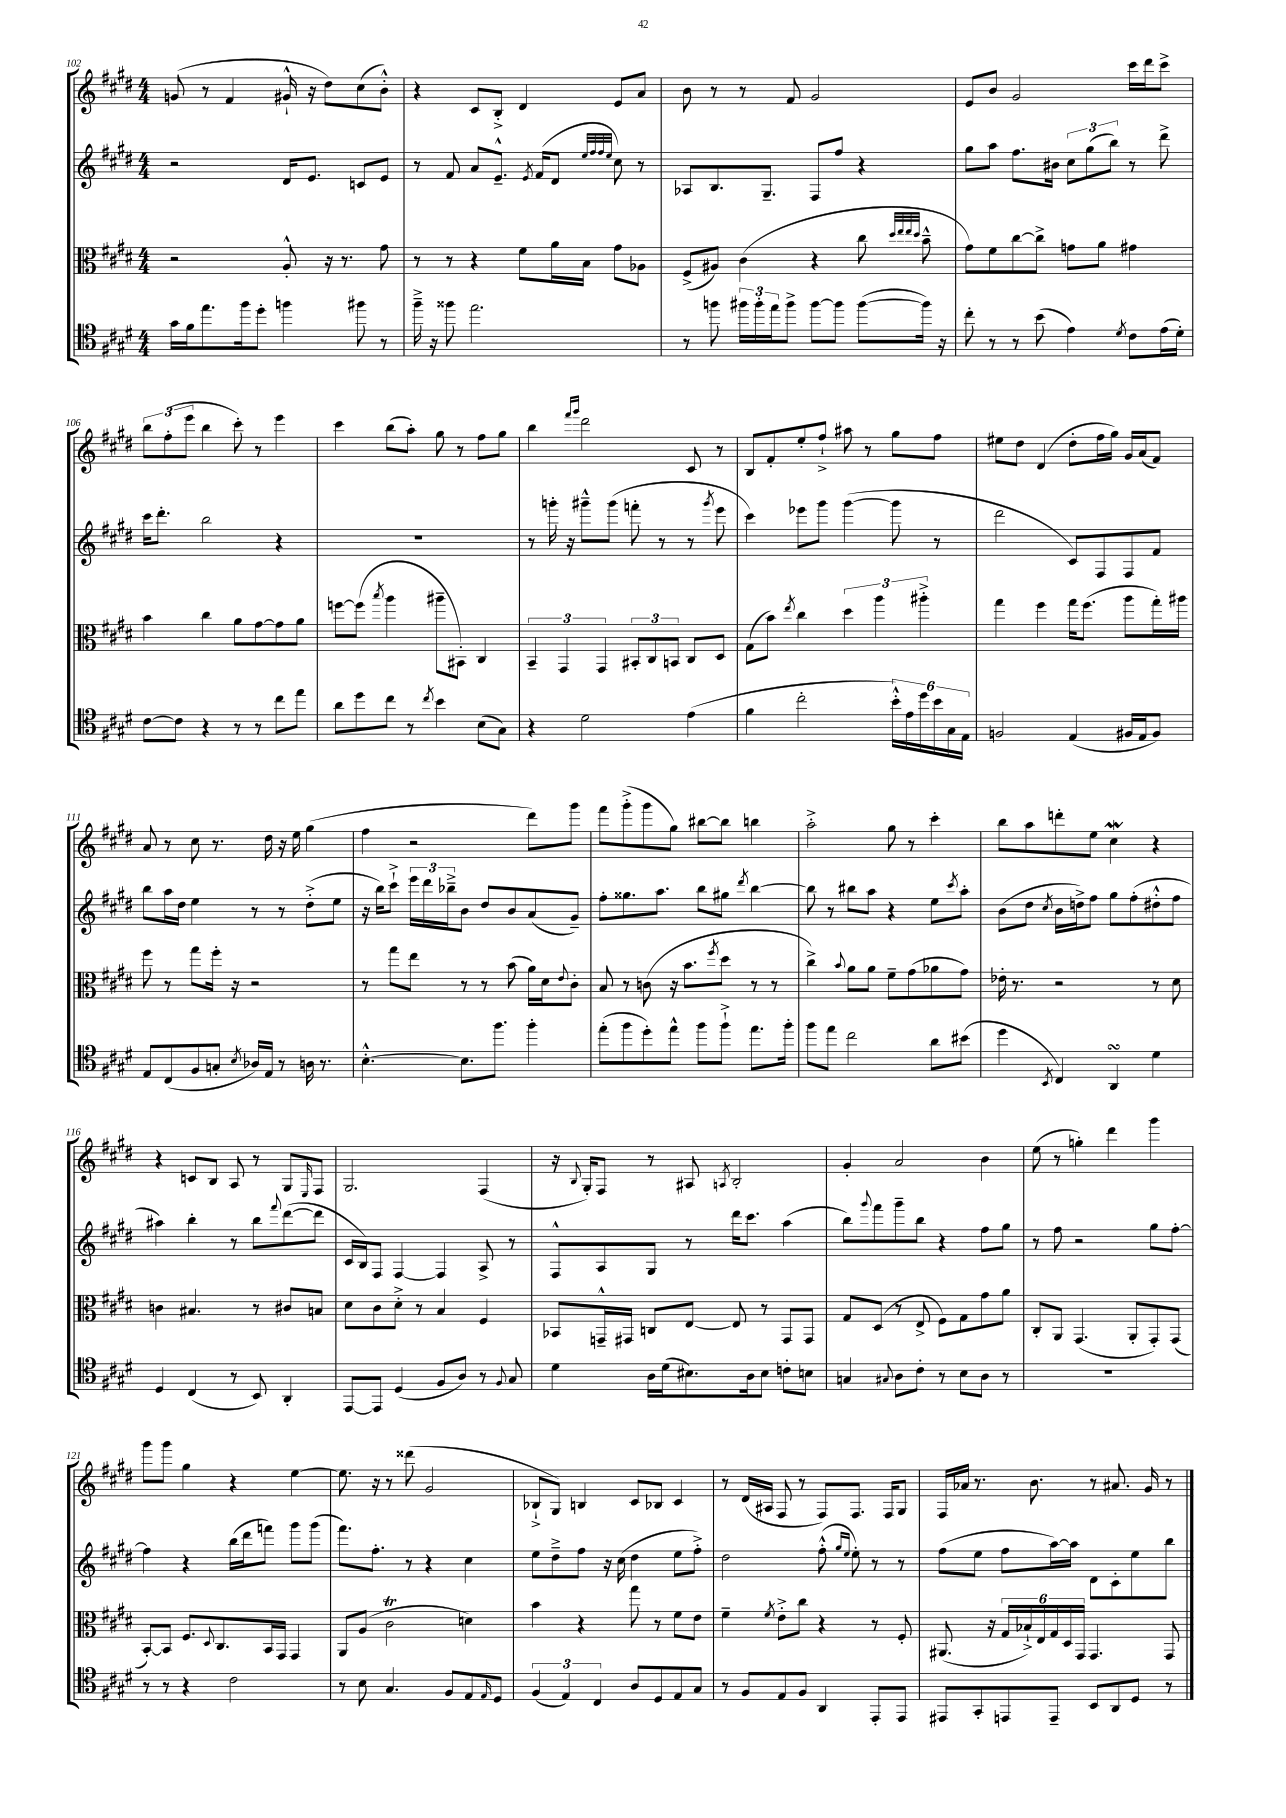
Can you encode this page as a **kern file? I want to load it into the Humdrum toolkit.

**kern	**kern	**kern	**kern
*part4	*part3	*part2	*part1
*staff4	*staff3	*staff2	*staff1
*clefC4	*clefC3	*clefG2	*clefG2
*k[f#c#g#d#]	*k[f#c#g#d#]	*k[f#c#g#d#]	*k[f#c#g#d#]
*M4/4	*M4/4	*M4/4	*M4/4
=102	=102	=102	=102
16g#\LL	2r	2r	(8gn/
16f#\J	.	.	.
8.ee\	.	.	8r
.	.	.	4f#/
16ff#\k	.	.	.
8dd#'\J	.	.	.
4ffn\	8A'^^/	16d#/KL	16g#X`^^/
.	.	8.e/J	16r
.	16r	.	8dd#\L)
.	8.r	.	.
8ff#X\	.	8cn/L	(8cc#\
8r	8g#\	8e/J	8b'^^\J)
=103	=103	=103	=103
16ff#~^\	8r	8r	4r
16r	.	.	.
8ff##X\	8r	8f#/	.
2.ee\	4r	8a/L	8c#/L
.	.	8.e~^^/J	8B'^/J
.	8f#\L	.	4d#/
.	.	8qe/	.
.	.	(16f#/KL	.
.	16a\L	8d#/J	.
.	16B\JJ	.	.
.	.	32qqee/LLL	.
.	.	32qqff#/	.
.	.	32qqff#/	.
.	.	32qqee/JJJ	.
.	8g#\L	8cc#\)	8e/L
.	8A-X\J	8r	8a/J
=104	=104	=104	=104
8r	(8F#^/L	8A-X/L	8b\
8ffn\	8A#X/J)	8.B/	8r
24ff#X\LL	(4c#\	.	8r
24ff#'\	.	.	.
.	.	8.G#~/J	.
24ee\J	.	.	.
8ff#^\J	.	.	8f#/
[8ff#\L	4r	8F#/L	2g#/
8ff#\J]	.	8ff#/J	.
([8ff#\L	8cc#\	4r	.
.	32qqdd#/LLL	.	.
.	32qqee/	.	.
.	32qqee/	.	.
.	32qqdd#/JJJ	.	.
16ff#\Jk])	8b~^^\	.	.
16r	.	.	.
=105	=105	=105	=105
8cc#'\	8g#\L)	8gg#\L	8e/L
8r	8f#\	8aa\J	8b/J
8r	[8cc#\	8.ff#\L	2g#/
(8b\	8cc#^\J]	.	.
.	.	16b#X\Jk	.
4e\)	8gn\L	12cc#\L	.
.	.	(12gg#\	.
.	8a\J	.	.
.	.	12bb\J)	.
8qd#/	.	.	.
8c#\L	4g#X\	8r	16ccc#\LL
.	.	.	16ddd#\J
(16e\L	.	8ddd#^\	8ccc#^\J
16d#'\JJ)	.	.	.
!!LO:LB:g=z
=106	=106	=106	=106
[8c#\L	4b\	16ccc#\KL	12bb\L
.	.	8.ddd#'\J	.
.	.	.	(12ff#'\
8c#\J]	.	.	.
.	.	.	12eee\J
4r	4cc#\	2bb\	4bb\
8r	8a\L	.	8ccc#'\)
8r	[8g#\	.	8r
8cc#\L	8g#\]	4r	4eee\
8ee\J	8a\J	.	.
=107	=107	=107	=107
8a\L	[8ffn\L	1r	4ccc#\
8dd#\	(8ff\J]	.	.
.	8qbb/	.	.
8cc#\J	4aa\	.	(8bb\L
8r	.	.	8aa'\J)
8qcc#/	.	.	.
4b\	8aa#X~\L	.	8gg#\
.	8BB#X'\J)	.	8r
(8B\L	4C#/	.	8ff#\L
8G#\J)	.	.	8gg#\J
=108	=108	=108	=108
4r	6BB~/	8r	4bb\
.	.	16gggn'\	.
.	6GG#/	.	.
.	.	16r	.
.	.	.	16qqfff#/LL
.	.	.	16qqggg#/JJ
2d#\	.	8ggg#X~^^\L	2ddd#\
.	6GG#/	.	.
.	.	(8ggg#\J	.
.	12BB#X'/L	8fffn'\	.
.	12C#/	.	.
.	.	8r	.
.	12BBn/J	.	.
(4e\	8C#/L	8r	8c#/
.	.	8qggg#/	.
.	8D#/J	8eee\	8r
=109	=109	=109	=109
4f#\	(8G#\L	4ccc#\)	8B/L
.	8b\J)	.	8f#'/
.	8qee/	.	.
2cc#'\	4cc#\	8eee-X\L	8ee'/
.	.	8ggg#\J	8ff#`^/J
.	6dd#\	([4ggg#\	8aa#X\
.	.	.	8r
.	6aa\	.	.
24b'^^\LL)	.	8ggg#\]	8gg#\L
24e\	.	.	.
24dd#\	6aa#X'^\	.	.
24b\	.	8r	8ff#\J
24G#\	.	.	.
24E\JJ	.	.	.
=110	=110	=110	=110
2Fn/	4gg#\	2ddd#\	8ee#X\L
.	.	.	8dd#\J
.	4ff#\	.	(4d#/
(4E/	16gg#\KL	8c#/L)	8dd#'\L
.	(8.ff#\J	.	.
.	.	8F#/	16ff#\L
.	.	.	16gg#\JJ)
16F#X/LL	8aa\L	8F#/	16g#/LL
16E/J	.	.	(16a/J
8F#/J)	16gg#'\L)	8f#/J	8f#/J)
.	16aa#X\JJ	.	.
!!LO:LB:g=z
=111	=111	=111	=111
8E/L	8ff#\	8bb\L	8a/
(8C#/	8r	16aa\L	8r
.	.	16dd#\JJ	.
8F#/	8gg#\L	4ee\	8cc#\
8Gn'/J	16ff#'\Jk	.	8.r
.	16r	.	.
8qB/	.	.	.
16A-X/LL)	2r	8r	.
16E/JJ	.	.	16dd#\
8r	.	8r	16r
.	.	.	16ee\
16An\	.	(8dd#'^\L	(4gg#\
8.r	.	.	.
.	.	8ee\J	.
=112	=112	=112	=112
[4.B'^^\	8r	16r	4ff#\
.	.	16bb\KL)	.
.	8gg#\L	8ccc#`^\J	.
.	8ee\J	24eee\LL	2r
.	.	24ddd#\	.
.	.	24bb-X~^\J	.
8.B\L]	8r	8b\J	.
.	8r	8dd#/L	.
8.ff#\J	.	.	.
.	(8b\	8b/	.
4ff#'\	16a\LL)	(8a/	8ddd#\L)
.	16d#\J	.	.
.	8qqe/	.	.
.	8c#'\J	8g#~/J)	8ggg#\J
=113	=113	=113	=113
(8ee'\L	8B/	8ff#'\L	8fff#\L
8ff#\	8r	8.gg##X\	(8ggg#'^\
8dd#'\)	(8cn\	.	8ggg#\
.	.	8.aa\J	.
8ee^^\J	16r	.	8gg#\J)
.	8.b\L	.	.
8ff#\L	.	8bb\L	[8bb#X\L
.	8qff#/	.	.
8ff#`^\J	8dd#\J	8gg#X\J	8bb#\J]
.	.	8qddd#/	.
8.ee\L	8r	[4bb\	4bbn\
.	8r	.	.
16ff#'\Jk	.	.	.
=114	=114	=114	=114
8ff#\L	4cc#^\)	8bb\]	2aa'^\
8ee\J	.	8r	.
.	8qqb/	.	.
2cc#\	8a\L	8bb#X\L	.
.	8a\J	8aa\J	.
.	8f#~\L	4r	8gg#\
.	(8g#\	.	8r
8a\L	8a-X\	8ee\L	4ccc#'\
.	.	8qccc#/	.
(8b#X\J	8g#\J)	8aa'\J	.
=115	=115	=115	=115
4dd#\	16e-X'\	(8b\L	8bb\L
.	8.r	.	.
.	.	8dd#\J	8aa\
8qBB/	.	8qcc#/	.
4C#/)	2r	16b\LL	8dddn'\
.	.	16ddn^\J)	.
.	.	8ff#\J	8ee\J
4AAsSSs/	.	8gg#\L	4cc#W\
.	.	(8ff#'\	.
4d#\	8r	8dd#X'^^\	4r
.	8d#\	8ff#\J	.
!!LO:LB:g=z
=116	=116	=116	=116
4D#/	4cn\	4aa#X\)	4r
(4C#/	4.B#X/	4bb'\	8cn/L
.	.	.	8B/J
8r	.	8r	8A/
8BB/)	8r	8bb\L	8r
.	.	8qqfff#/	.
4AA'/	8c#X/L	([8ddd#\	8G#/L
.	.	.	16qqE/
.	8Bn/J	8ddd#\J]	8F#/J
=117	=117	=117	=117
[8EE/L	8d#\L	16c#/LL	2.G#/
.	.	16B/J)	.
8EE/J]	8c#\	8F#/J	.
(4D#/	8d#'^\J	[4F#/	.
.	8r	.	.
8F#/L	4B/	4F#/]	.
8A/J)	.	.	.
8r	4F#/	8A^/	(4F#/
8qqF#/	.	.	.
8G#/	.	8r	.
=118	=118	=118	=118
4d#\	8BB-X/L	8F#^^/L	16r
.	.	.	8qqB/
.	.	.	16G#'/KL)
.	16GGn~^^/L	8A/	8F#/J
.	16GG#X/JJ	.	.
16A\LL	8Cn/L	8G#/J	8r
(16d#\J	.	.	.
8.B#X\)	[8E/J	8r	8A#X/
.	.	.	8qAn/
.	8E/]	16ddd#\KL	2B'/
16A\k	.	8.ccc#\J	.
8B#\J	8r	.	.
8cn'\L	8GG#/L	(4aa\	.
8Bn\J	8GG#/J	.	.
=119	=119	=119	=119
4Gn/	8G#/L	8bb\L)	4g#'/
.	.	8qqggg#/	.
.	(8D#/J	8fff#\	.
8qqG#X/	.	.	.
8A\L	8r	8ggg#~\	2a/
8c#'\J	8E^/	8bb\J	.
8r	8F#\L)	4r	.
8B\L	8G#\	.	.
8A\J	8g#\	8ff#\L	4b\
8r	8a\J	8gg#\J	.
=120	=120	=120	=120
1r	8C#'/L	8r	(8ee\
.	8AA/J	8ff#\	8r
.	(4.GG#/	2r	4ggn'\)
.	.	.	4ddd#\
.	8AA'/L	.	.
.	8GG#'/)	8gg#\L	4ggg#\
.	(8GG#/J	[8ff#'\J	.
!!LO:LB:g=z
=121	=121	=121	=121
8r	[8BB'/L)	4ff#\]	8ggg#\L
8r	8BB/J]	.	8ggg#\J
4r	8.F#/L	4r	4gg#\
.	8qqD#/	.	.
.	8.C#/	.	.
2c#\	.	(16bb\LL	4r
.	.	16ddd#\J	.
.	16BB/L	8fffn\J)	.
.	16GG#/JJ	.	.
.	4GG#/	8ggg#\L	[4ee\
.	.	(8ggg#\J	.
=122	=122	=122	=122
8r	8AA/L	8.fff#\L)	8.ee\]
8B\	(8A/J	.	.
.	.	8.ff#'\J	16r
4.G#/	2c#T\	.	8r
.	.	8r	(8ddd##X\
.	.	4r	2g#/
8F#/L	.	.	.
8E/	4dn\)	4cc#\	.
16qqE/	.	.	.
8D#/J	.	.	.
=123	=123	=123	=123
(6F#/	4b\	8ee\L	8B-X`^/L
.	.	8dd#~^\	8G#/J)
6E/)	.	.	.
.	4r	8ff#\J	4Bn/
6C#/	.	.	.
.	.	16r	.
.	.	(16cc#\	.
8A/L	8gg#\	4dd#\	8c#/L
8D#/	8r	.	8B-X/J
8E/	8f#\L	8ee\L	4c#/
8G#/J	8e\J	8ff#'^\J)	.
=124	=124	=124	=124
8r	4f#~\	2dd#\	8r
8F#/L	.	.	(16d#/LL
.	.	.	16A#X/JJ
.	8qf#/	.	.
8E/	8e'^\L	.	8F#/
8F#/J	8cc#\J	.	8r
4AA/	4r	(8ff#'^^\	8F#/L)
.	.	16qqgg#/LL	.
.	.	16qqee/JJ	.
.	.	8ee'\)	8.F#/J
8EE'/L	8r	8r	.
.	.	.	16F#/KL
8EE/J	8F#'/	8r	8G#/J
=125	=125	=125	=125
8EE#X/L	(8.AA#X/	(8ff#\L	16F#/LL
.	.	.	16a-X/JJ
8GG#'/	.	8ee\J	8.r
.	16r	.	.
8EEn/	24G#/LL	8ff#\L	.
.	24B-X`^/)	.	.
.	.	.	8.b\
.	24E/	.	.
8EE~/J	24G#/	[16aa\L)	.
.	24D#/	.	.
.	.	16aa\JJ]	.
.	24GG#/JJ	.	.
8BB/L	4.GG#/	8d#\L	8r
8AA/	.	8c#'\	8.a#X/
8D#/J	.	8ee\	.
.	.	.	16g#/
8r	8GG#/	8bb\J	8r
==	==	==	==
*-	*-	*-	*-
